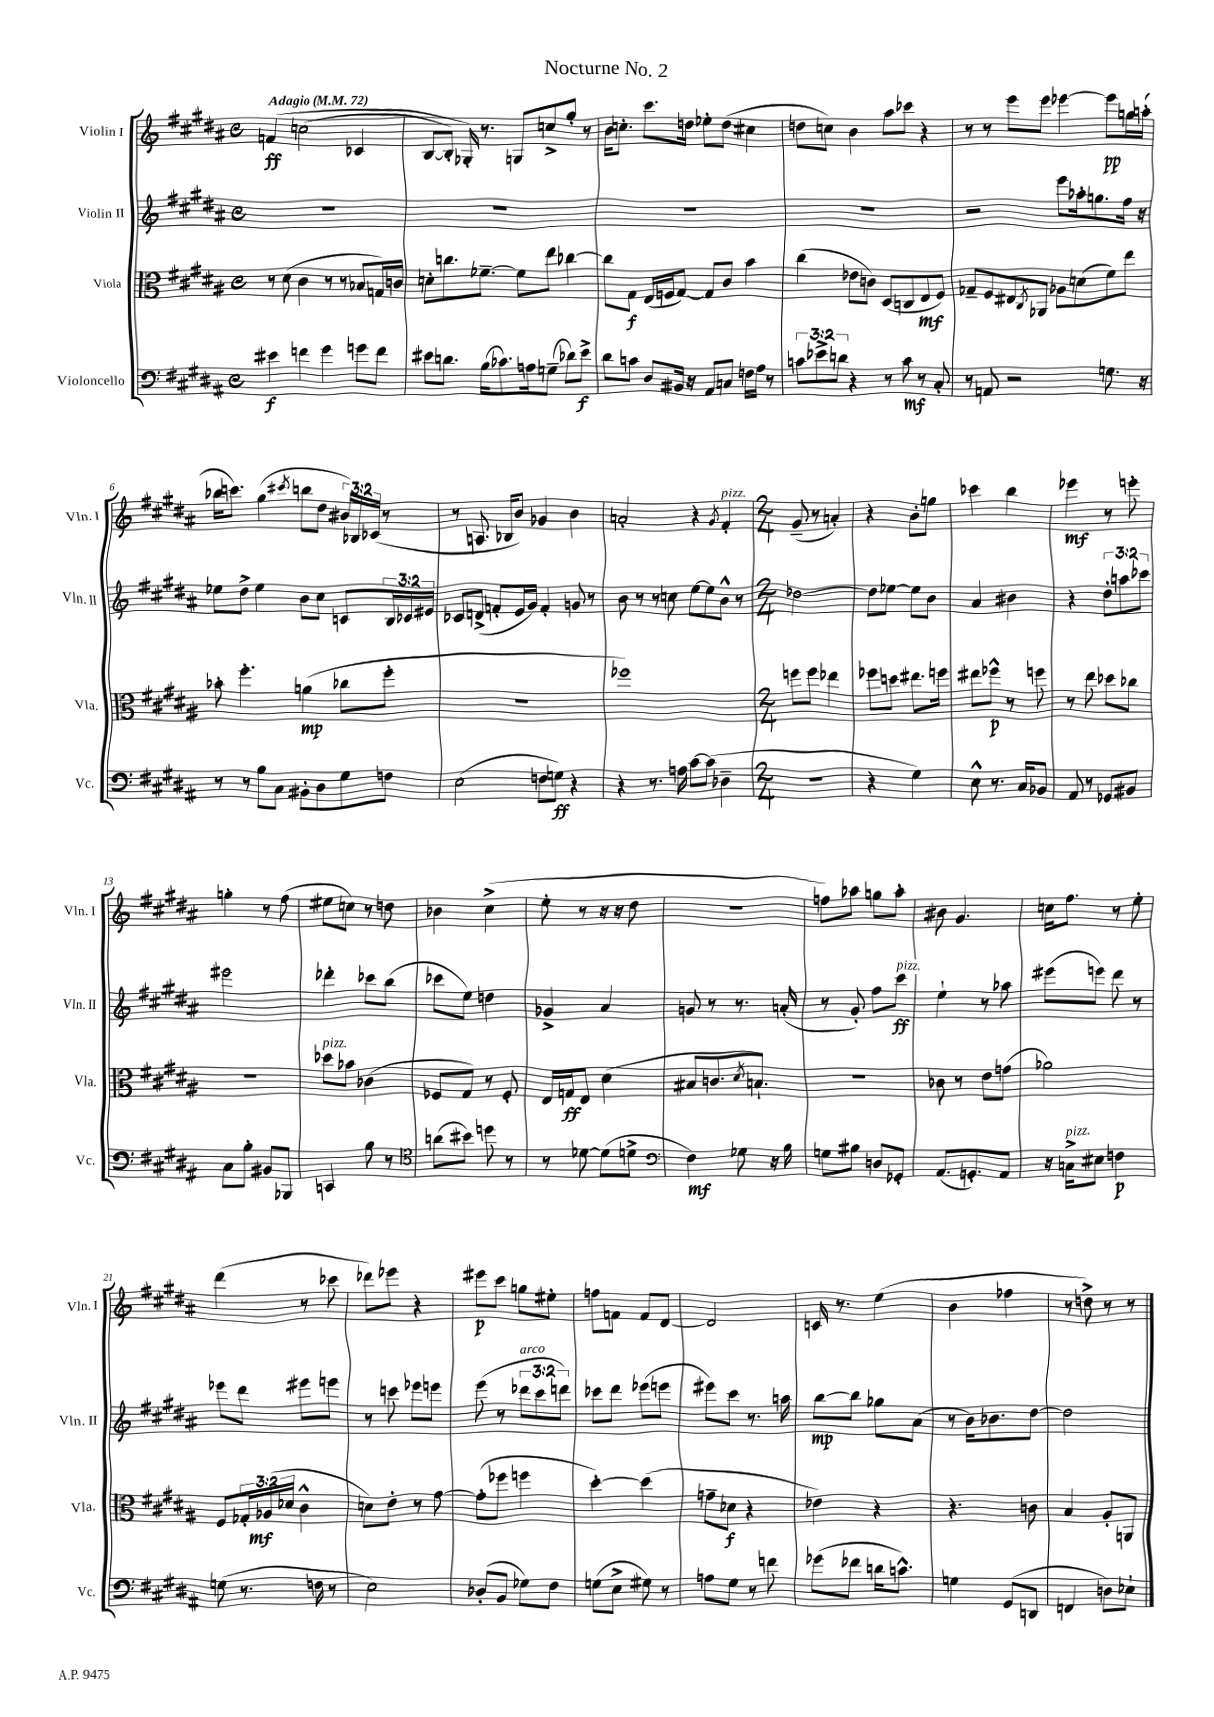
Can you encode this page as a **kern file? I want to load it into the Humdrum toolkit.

**kern	**dynam	**kern	**dynam	**kern	**dynam	**kern	**dynam
*part4	*part4	*part3	*part3	*part2	*part2	*part1	*part1
*staff4	*staff4	*staff3	*staff3	*staff2	*staff2	*staff1	*staff1
*I"Violoncello	*	*I"Viola	*	*I"Violin II	*	*I"Violin I	*
*I'Vc.	*	*I'Vla.	*	*I'Vln. II	*	*I'Vln. I	*
*clefF4	*	*clefC3	*	*clefG2	*	*clefG2	*
*k[f#c#g#d#a#]	*	*k[f#c#g#d#a#]	*	*k[f#c#g#d#a#]	*	*k[f#c#g#d#a#]	*
*M4/4	*	*M4/4	*	*M4/4	*	*M4/4	*
*met(c)	*	*met(c)	*	*met(c)	*	*met(c)	*
*MM72	*	*MM72	*	*MM72	*	*MM72	*
=1	=1	=1	=1	=1	=1	=1	=1
!	!	!	!	!	!	!LO:TX:a:B:t=Adagio	!
4e#X\	f	8r	.	1r	.	(4fn/	ff
.	.	(8d#\	.	.	.	.	.
4fn\	.	4c#\	.	.	.	(2ccn\	.
4g#\	.	8r	.	.	.	.	.
.	.	8r	.	.	.	.	.
8gn\L	.	8B-X/L	.	.	.	4c-X/	.
8f\J	.	16Gn/L)	.	.	.	.	.
.	.	16cn/JJ	.	.	.	.	.
=2	=2	=2	=2	=2	=2	=2	=2
8e#X\L	.	8dn'\L	.	1r	.	[8B/L	.
8.dn\J	.	8.ccn\	.	.	.	8B'/J])	.
.	.	.	.	.	.	16G-X'/)	.
(16B\KL	.	[8.f-X~\J	.	.	.	8.r	.
8.c-X\)	.	.	.	.	.	.	.
.	.	8f-\L]	.	.	.	8Gn/L	.
16An\k	.	.	.	.	.	.	.
(8Gn~\J	.	8ee\J	.	.	.	8ccn^/	.
8d-X\L)	.	[4cc-X\	.	.	.	8gg#'/J	.
8e#^\J	f	.	.	.	.	8r	.
=3	=3	=3	=3	=3	=3	=3	=3
8d#\L	.	8cc-\L]	.	1r	.	16b\KL	.
.	.	.	.	.	.	8.ccn'\J	.
8cn\J	.	8G#\J	f	.	.	.	.
8D#/L	.	(16E/LL	.	.	.	8.ccc#\L	.
.	.	16Fn/J	.	.	.	.	.
16BB#X/Jk	.	[8G#/J)	.	.	.	.	.
16r	.	.	.	.	.	16ddn\Jk	.
8AA#/L	.	8G#/L]	.	.	.	8ee-X'\L	.
8Cn/J	.	8c#/J	.	.	.	(8dd\J	.
16Fn\LL	.	4b\	.	.	.	4cc#X\	.
16A#\JJ	.	.	.	.	.	.	.
8r	.	.	.	.	.	.	.
=4	=4	=4	=4	=4	=4	=4	=4
12cn\L	.	(4cc#\	.	1r	.	8ddn\L	.
12e-X^\	.	.	.	.	.	.	.
.	.	.	.	.	.	8ccn\J)	.
12dn\J	.	.	.	.	.	.	.
4r	.	8e-X\L	.	.	.	4b\	.
.	.	8cn\J)	.	.	.	.	.
8r	.	(8D#/L	.	.	.	8aa#\L	.
8c\	mf	8Cn/	.	.	.	8ccc-X\J	.
8r	.	8E/	mf	.	.	4r	.
8C#'/	.	8F#/J)	.	.	.	.	.
=5	=5	=5	=5	=5	=5	=5	=5
8r	.	8G-X~/L	.	2r	.	8r	.
8AAn/	.	8F#/	.	.	.	8r	.
2r	.	8E#X/	.	.	.	8eee\L	.
.	.	8qC#/	.	.	.	.	.
.	.	8AA-X/J	.	.	.	8eee\J	.
.	.	8A-X\L	.	8eee\L	.	[4eee-X\	.
.	.	(8dn\	.	16aa-X'\k	.	.	.
.	.	.	.	8.ggn\	.	.	.
8.Gn\	.	8f#\)	.	.	.	8eee-\L]	pp
.	.	8ee\J	.	16ff#\Jk	.	16ggn\L	.
16r	.	.	.	16r	.	(16aan'\JJ	.
!!LO:LB:g=z
=6	=6	=6	=6	=6	=6	=6	=6
8r	.	8b-X'\	.	8ee-X\L	.	16bb-X\KL	.
.	.	.	.	.	.	8.cccn\J)	.
8r	.	4.ff#'\	.	8dd#^\J	.	.	.
8B\L	.	.	.	4ee-\	.	(4gg#\	.
8C#\J	.	.	.	.	.	.	.
.	.	.	.	.	.	8qccc#X/	.
8BB#X'\L	.	(4an\	mp	8b\L	.	8bbn\L	.
8D#\	.	.	.	8cc#\J	.	8dd#\J	.
8G#\	.	8cc-X\L	.	8cn/L	.	24b#X/LL)	.
.	.	.	.	.	.	24B-X/	.
.	.	.	.	.	.	(24c-X/JJ	.
8Fn\J	.	8ff#'\J	.	24B/L	.	8r	.
.	.	.	.	24c-X/	.	.	.
.	.	.	.	24e#X/JJ	.	.	.
=7	=7	=7	=7	=7	=7	=7	=7
(2E\	.	1r	.	8c-X/L	.	8r	.
.	.	.	.	(8dn^/J	.	8.An/	.
.	.	.	.	8fn'/L	.	.	.
.	.	.	.	.	.	16B-X/KL	.
.	.	.	.	16e/L	.	8b/J)	.
.	.	.	.	16g#/JJ)	.	.	.
8Fn\L	.	.	.	4f'/	.	4g-X/	.
8Gn\J)	ff	.	.	.	.	.	.
4r	.	.	.	8gn/	.	4b\	.
.	.	.	.	8r	.	.	.
=8	=8	=8	=8	=8	=8	=8	=8
4r	.	1ff-X)	.	8b\	.	2an'/	.
.	.	.	.	8r	.	.	.
8.r	.	.	.	8r	.	.	.
.	.	.	.	8ccn\	.	.	.
16An\	.	.	.	.	.	.	.
[8c#\L	.	.	.	[8ee\L	.	4r	.
(8c#\J]	.	.	.	8ee\]	.	.	.
.	.	.	.	.	.	8qg#/	.
!	!	!	!	!	!	!LO:TX:a:i:t=pizz.	!
4D-X~\	.	.	.	8b^^\J	.	4f#'/	.
.	.	.	.	8r	.	.	.
=9	=9	=9	=9	=9	=9	=9	=9
*M2/4	*	*M2/4	*	*M2/4	*	*M2/4	*
2r	.	8ffn\L	.	[2dd-X\	.	(8g#~/	.
.	.	8ff\J	.	.	.	8r	.
.	.	4ee-X\	.	.	.	4an'/)	.
=10	=10	=10	=10	=10	=10	=10	=10
4r	.	8ff-X\L	.	8dd-\L]	.	4r	.
.	.	8ddn\J	.	[8ee-X\J	.	.	.
4G#\)	.	8.ee#X\L	.	8ee-\L]	.	8b'\L	.
.	.	.	.	8b\J	.	8ggn\J	.
.	.	16ffn\Jk	.	.	.	.	.
=11	=11	=11	=11	=11	=11	=11	=11
8E^^\	.	8ee#X\L	.	4a#/	.	4ccc-X\	.
8.r	.	8ff-X^^\J	p	.	.	.	.
.	.	8r	.	4b#X\	.	4bb\	.
16C#/KL	.	.	.	.	.	.	.
8BB-X/J	.	8ffn\	.	.	.	.	.
=12	=12	=12	=12	=12	=12	=12	=12
8AA#/	.	8r	.	4r	.	4eee-X\	mf
8r	.	8ee\	.	.	.	.	.
8GG-X/L	.	8dd-X\L	.	12dd#'\L	.	8r	.
.	.	.	.	12aan\	.	.	.
8BB#X/J	.	8cc-X\J	.	.	.	8eeen'\	.
.	.	.	.	12ccc-X\J	.	.	.
!!LO:LB:g=z
=13	=13	=13	=13	=13	=13	=13	=13
8C#\L	.	2r	.	2eee#X\	.	4ggn'\	.
8B'\J	.	.	.	.	.	.	.
8BB#X/L	.	.	.	.	.	8r	.
8BBB-X/J	.	.	.	.	.	(8ff#\	.
=14	=14	=14	=14	=14	=14	=14	=14
!	!	!LO:TX:a:i:t=pizz.	!	!	!	!	!
4CCn/	.	8dd-X\L	.	4ddd-X'\	.	8ee#X\L	.
.	.	8b-X\J	.	.	.	8ccn\J)	.
8B\	.	(4c-X\	.	8ccc-X\L	.	8r	.
8r	.	.	.	(8bb\J	.	8ddn\	.
=15	=15	=15	=15	=15	=15	=15	=15
*clefC4	*	*	*	*	*	*	*
(8an\L	.	8F-X/L	.	8ccc-X\L	.	4b-X\	.
8b#X\J)	.	8G#/J)	.	8ee\J)	.	.	.
8ddn\	.	8r	.	4ddn\	.	(4cc#^\	.
8r	.	8F-'/	.	.	.	.	.
=16	=16	=16	=16	=16	=16	=16	=16
8r	.	16E/LL	.	4g-X^/	.	8ee'\	.
.	.	16Gn/J	ff	.	.	.	.
[8d-X\	.	8E/J	.	.	.	8r	.
(8d-\L]	.	(4d#\	.	4a#/	.	16r	.
.	.	.	.	.	.	16r	.
8dn^\J	.	.	.	.	.	8dd#\	.
=17	=17	=17	=17	=17	=17	=17	=17
*clefF4	*	*	*	*	*	*	*
4F#\)	mf	8B#X/L	.	8gn/	.	2r	.
.	.	8.cn/	.	8r	.	.	.
8G-X\	.	.	.	8.r	.	.	.
.	.	8qd#/	.	.	.	.	.
.	.	8.Bn`/J)	.	.	.	.	.
16r	.	.	.	.	.	.	.
16B\	.	.	.	(16an'/	.	.	.
=18	=18	=18	=18	=18	=18	=18	=18
8Gn\L	.	2r	.	8r	.	8ffn\L)	.
8B#X\J	.	.	.	8g#'/)	.	8aa-X\J	.
8Dn/L	.	.	.	8ff#\L	.	8ggn\L	.
!	!	!	!	!LO:TX:a:i:t=pizz.	!	!	!
8GG-X'/J	.	.	.	8ccc#\J	ff	8aa-'\J	.
=19	=19	=19	=19	=19	=19	=19	=19
(8.AA#/L	.	8c-X\	.	4ee`\	.	8b#X\	.
.	.	8r	.	.	.	4.g#/	.
8.GGn'/)	.	.	.	.	.	.	.
.	.	8e\L	.	8r	.	.	.
8AA#/J	.	(8gn\J	.	8aa-X\	.	.	.
=20	=20	=20	=20	=20	=20	=20	=20
16r	.	2a-X\)	.	(8eee#X\L	.	16ccn\KL	.
!LO:TX:a:i:t=pizz.	!	!	!	!	!	!	!
16Cn^\KL	.	.	.	.	.	8.ff#\J	.
8E#X\J	.	.	.	8eeen\J)	.	.	.
4Fn\	p	.	.	8ddd#\	.	8r	.
.	.	.	.	8r	.	8ee'\	.
!!LO:LB:g=z
=21	=21	=21	=21	=21	=21	=21	=21
(8Gn\	.	8F#/L	.	8eee-X\L	.	(4ddd#\	.
8.r	.	24G-X'/L	.	8ddd#\J	.	.	.
.	.	(24A-X/	mf	.	.	.	.
.	.	24d-X/JJ	.	.	.	.	.
.	.	4c#^^\	.	8eee#X\L	.	8r	.
16Fn\	.	.	.	.	.	.	.
8r	.	.	.	8eeen\J	.	8ccc-X\	.
=22	=22	=22	=22	=22	=22	=22	=22
2E\)	.	8dn\L)	.	8r	.	8ddd-X\L)	.
.	.	8e'\J	.	8cccn\	.	8eee-X\J	.
.	.	8r	.	8eee-X\L	.	4r	.
.	.	[8g#\	.	8eeen\J	.	.	.
=23	=23	=23	=23	=23	=23	=23	=23
(8D-X'/L	.	(8g#'\L]	.	(8eee\	.	8eee#X\L	p
8BB/J	.	8ff-X\J	.	8r	.	8ccc#\J	.
!	!	!	!	!LO:TX:a:i:t=arco	!	!	!
8G-X\L)	.	4ffn\	.	12ddd-X\L	.	8ggn\L	.
.	.	.	.	12ccc#\	.	.	.
8F#\J	.	.	.	.	.	8ee#X'\J	.
.	.	.	.	12dddn\J)	.	.	.
=24	=24	=24	=24	=24	=24	=24	=24
(8Gn\L	.	[4dd#'\)	.	8ccc-X\L	.	8ffn\L	.
8E^\J	.	.	.	8ddd#\J	.	8fn\J	.
8G#X\)	.	(4dd#\]	.	(8eee-X\L	.	8f/L	.
8r	.	.	.	8eeen\J	.	[8d#/J	.
=25	=25	=25	=25	=25	=25	=25	=25
8An\L	.	8gn~\L	.	8eee#X\L)	.	2d#/]	.
8G#\J	.	8d-X\J	f	8ccc#\J	.	.	.
8r	.	4r	.	8.r	.	.	.
8fn\	.	.	.	.	.	.	.
.	.	.	.	16aan\	.	.	.
=26	=26	=26	=26	=26	=26	=26	=26
(8g-X\L	.	4e-X\)	.	[8bb\L	mp	16cn/	.
.	.	.	.	.	.	8.r	.
8f-X\J	.	.	.	8bb\J]	.	.	.
16dn\KL	.	4r	.	8gg-X\L	.	(4ee\	.
8.cn^^\J)	.	.	.	.	.	.	.
.	.	.	.	(8a#\J	.	.	.
=27	=27	=27	=27	=27	=27	=27	=27
4Gn\	.	4.r	.	8r	.	4b\	.
.	.	.	.	16b\KL)	.	.	.
.	.	.	.	8.b-X\	.	.	.
(8GG#/L	.	.	.	.	.	4ff-X\	.
8DDn/J	.	8cn\	.	[8dd#\J	.	.	.
=28	=28	=28	=28	=28	=28	=28	=28
4FFn/	.	4B/	.	2dd#\]	.	8r	.
.	.	.	.	.	.	8ddn^\)	.
8Dn\L)	.	8A#'/L	.	.	.	8r	.
8E-X`\J	.	8AAn/J	.	.	.	8r	.
==	==	==	==	==	==	==	==
*-	*-	*-	*-	*-	*-	*-	*-
